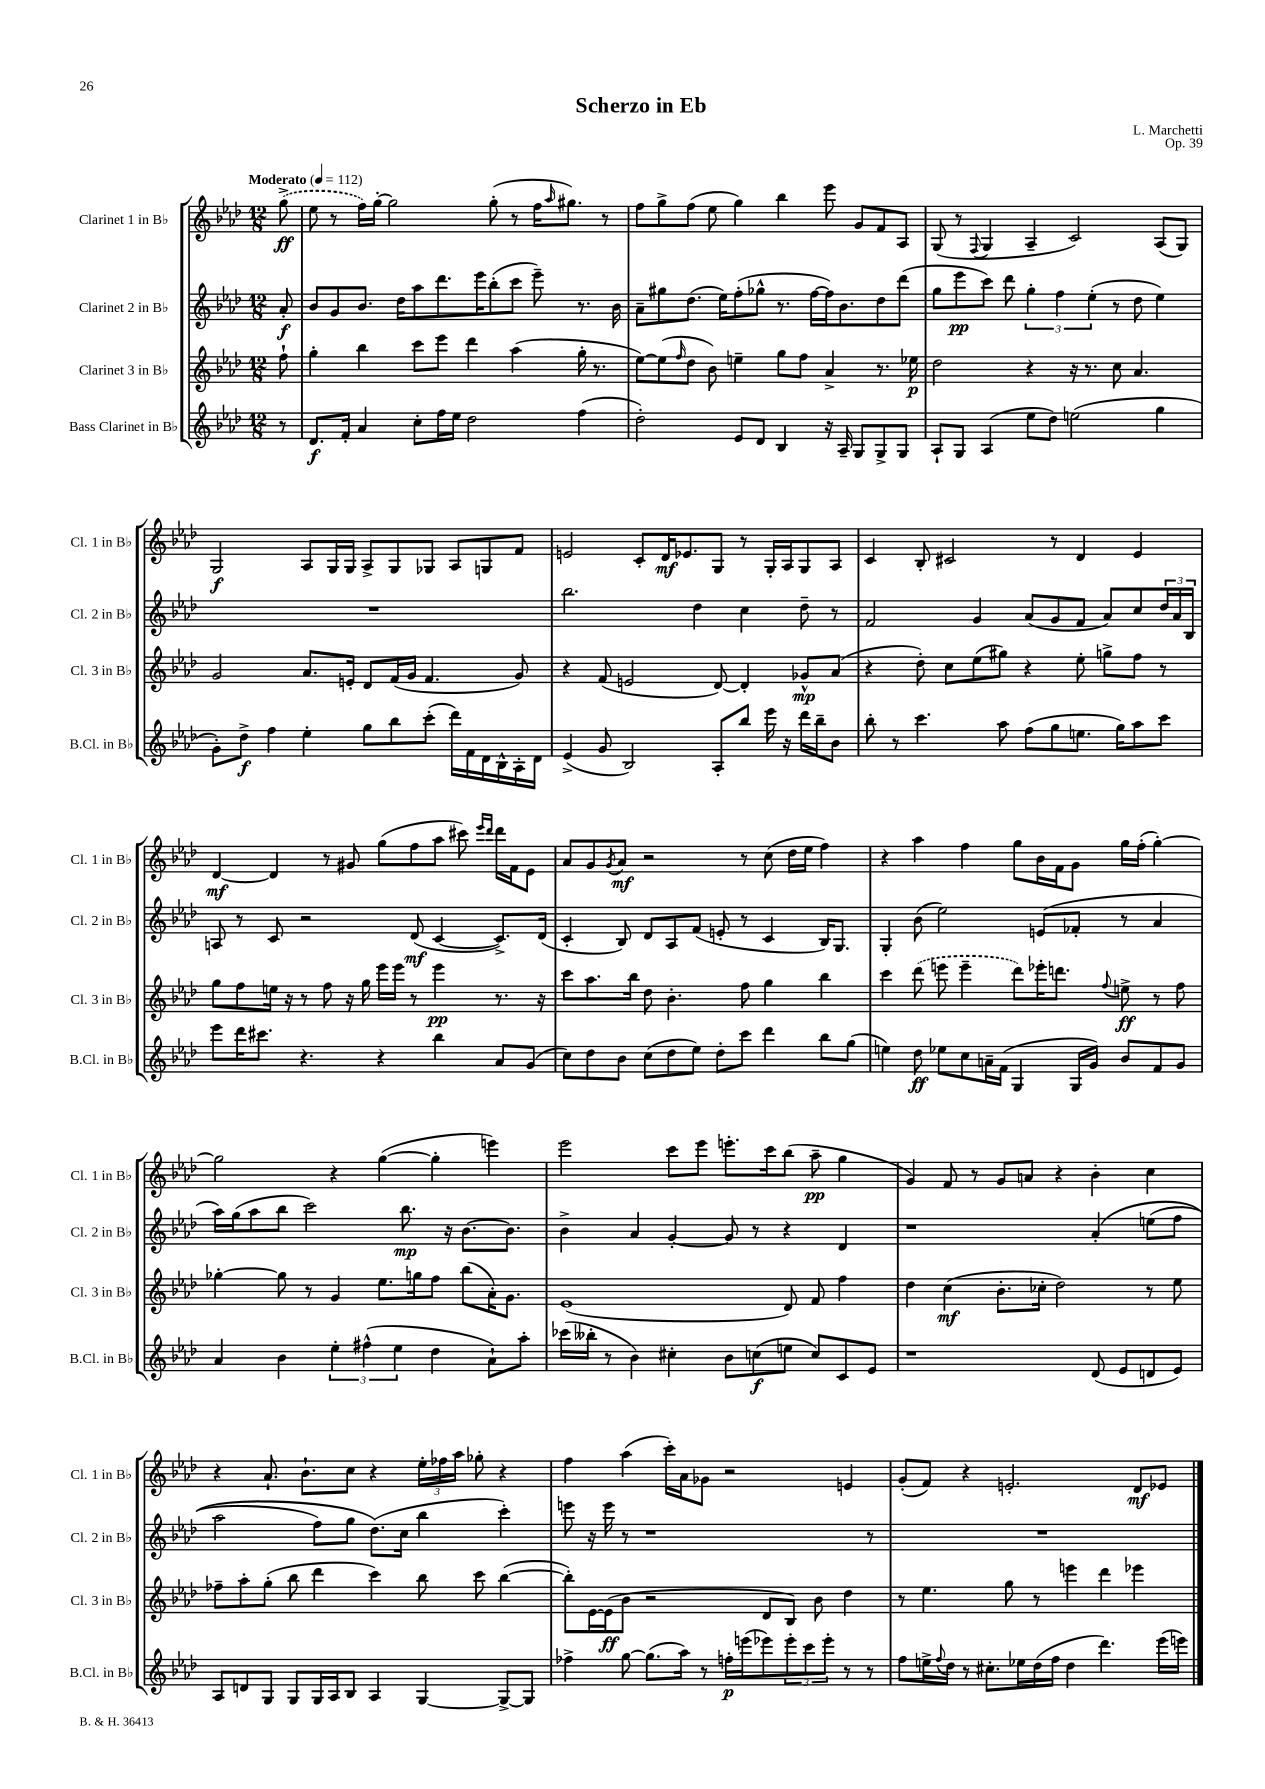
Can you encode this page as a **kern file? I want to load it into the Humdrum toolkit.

**kern	**kern	**kern	**kern
*staff4	*staff3	*staff2	*staff1
*clefG2	*clefG2	*clefG2	*clefG2
*k[b-e-a-d-]	*k[b-e-a-d-]	*k[b-e-a-d-]	*k[b-e-a-d-]
*M12/8	*M12/8	*M12/8	*M12/8
*MM112	*MM112	*MM112	*MM112
8r	8ff`	8a-'	(8gg^
=	=	=	=
8.d-	4gg'	8b-	8ee-
.	.	8g	8r
16f'	.	.	.
4a-	4bb-	8.b-	16ff)
.	.	.	[16gg'
.	.	.	2gg]
.	.	16dd-	.
8cc'	8ccc	8aa-	.
16ff	8eee-	8.ddd-	.
16ee-	.	.	.
2dd-	4ddd-	.	.
.	.	16eee-	.
.	.	(8bb-'	(8gg'
.	(4aa-	8ccc	8r
.	.	8eee-~)	16ff
.	.	.	16qqaa-
.	.	.	8.gg#)
(4ff	16gg'	8.r	.
.	8.r	.	.
.	.	.	8r
.	.	16b-	.
=	=	=	=
2dd-')	[8ee-)	8a-~	8ff
.	(8ee-]	8gg#	8gg^
.	16qqff	.	.
.	8dd-	(8.dd-	(8ff
.	8b-)	.	8ee-
.	.	16ee-)	.
8e-	4ee~	(8ff'	4gg)
8d-	.	8gg-^^	.
4B-	8gg	8.r	4bb-
.	8ff	.	.
.	.	[16ff	.
16r	4a-^	16ff])	8eee-
16A-~	.	8.b-	.
8G	.	.	8g
8G^	8.r	8dd-	8f
8G	.	(8ddd-	8A-
.	16ee-	.	.
=	=	=	=
8A-`	2dd-	8gg	(8G
8G	.	8eee-	8r
.	.	.	8qqF
(4A-	.	8ccc)	4G
.	.	8ddd-	.
8ee-	4r	6gg'	4A-~
8dd-)	.	.	.
.	.	6ff	.
(2ee	16r	.	2c)
.	8.r	.	.
.	.	(6ee-'	.
.	8cc	8r	.
.	4.a-	8dd-	.
4gg	.	4ee-)	(8A-
.	.	.	8G)
=	=	=	=
8g')	2g	1.r	2G
8dd-^	.	.	.
4ff	.	.	.
4ee-'	8.a-	.	8A-
.	.	.	16G
.	16e'	.	16G
8gg	8d-	.	8A-^
8bb-	(16f	.	8G
.	16g	.	.
(8ccc'	4.f	.	8G-
16ddd-)	.	.	8A-
16f	.	.	.
16d-	.	.	8G
16B-^^	.	.	.
16A-'	8g)	.	8f
16d-	.	.	.
=	=	=	=
(4e-^	4r	2.bb-	2e
8g	(8f	.	.
2B-)	2e	.	.
.	.	.	8c'
.	.	.	16d-
.	.	.	8.e-
.	.	4dd-	.
8A-'	[8d-)	.	8G
8bb-	4d-']	4cc	8r
16eee-	.	.	16G'
16r	.	.	16A-
16ddd-	8g-^^	8dd-~	8G
16bb-~	.	.	.
8b-	(8a-	8r	8A-
=	=	=	=
8bb-'	4r	2f	4c
8r	.	.	.
4.ccc	8dd-')	.	8B-'
.	8cc	.	2c#
.	(8ee-	4g	.
8aa-	8gg#)	.	.
(8ff	4r	(8a-	.
8gg	.	8g	8r
8.ee	8ee-'	8f	4d-
.	8gg^	8a-)	.
16gg)	.	.	.
8aa-	8ff	8cc	4e-
8ccc	8r	24dd-	.
.	.	24a-	.
.	.	24B-	.
=	=	=	=
8eee-	8gg	8A	[4d-
16ddd-	8ff	8r	.
8.ccc#	.	.	.
.	16ee	8c	4d-]
.	16r	.	.
4.r	8r	2r	.
.	8ff	.	8r
.	16r	.	8g#
.	16gg	.	.
4r	16eee-	.	(8gg
.	16eee-	.	.
.	8r	(8d-	8ff
4bb-	4eee-	[4c	8aa-
.	.	.	8ccc#)
.	.	.	16qqeee-
.	.	.	16qqddd-
8a-	8.r	8.c^])	16ddd-
.	.	.	16f
(8g	.	.	8e-
.	16r	(16d-	.
=	=	=	=
8cc)	8ccc	4c'	8a-
8dd-	8.aa-	.	8g
.	.	.	8qg
8b-	.	8B-)	8a-
.	16bb-	.	.
(8cc	8dd-	8d-	2r
8dd-	4.b-'	8A-	.
8ee-)	.	(8f	.
8dd-'	.	8e'	.
8ccc	8ff	8r	8r
4ddd-	4gg	4c	(8cc
.	.	.	16dd-
.	.	.	16ee-
8bb-	4bb-	16B-)	4ff)
.	.	8.G	.
(8gg	.	.	.
=	=	=	=
4ee)	4ccc	4G'	4r
8dd-	(8ddd-	(8b-	4aa-
8ee-	8eee	2ee-)	.
8cc	4eee~	.	4ff
16a~	.	.	.
(16f	.	.	.
4G	8ddd-)	.	8gg
.	16eee-'	(8e	16b-
.	8.ddd	.	16f
16G	.	8f-'	8g
16g)	.	.	.
.	8qqff	.	.
8b-	8ee^	8r	16gg
.	.	.	(16ff'
8f	8r	4a-	[4gg')
8g	8ff	.	.
=	=	=	=
4a-	[4gg-'	16aa-)	2gg]
.	.	(16gg	.
.	.	8aa-	.
4b-	8gg-]	8bb-	.
.	8r	2ccc)	.
6ee-'	4g	.	4r
(6ff#^^	.	.	.
.	8.ee-	.	([4gg
6ee-	.	.	.
.	.	8.bb-	.
.	16gg	.	.
4dd-	8ff	.	4gg']
.	.	16r	.
.	(8bb-	[8.b-	.
8a-`)	16a-')	.	4eee)
.	8.g	8.b-]	.
8aa-'	.	.	.
=	=	=	=
(16ccc-	(1e-	4b-^	2eee-
16bb--'	.	.	.
8r	.	.	.
4b-)	.	4a-	.
4cc#'	.	[4g'	8ccc
.	.	.	8eee-
8b-	.	8g]	8.eee'
(8cc	.	8r	.
.	.	.	16ccc
8ee	8d-)	4r	(8bb-
8cc)	8f	.	8aa-~
8c	4ff	4d-	4gg
8e-	.	.	.
=	=	=	=
1r	4dd-	1r	4g)
.	(4cc	.	8f
.	.	.	8r
.	8.b-'	.	8g
.	.	.	8a
.	16cc-'	.	.
.	2dd-)	.	4r
(8d-	.	&(4a-'	4b-'
8e-	.	.	.
8d	8r	(8ee	4cc
8e-)	8ee-	8ff	.
=	=	=	=
8A-	8ff-~	2aa-	4r
8d	8aa-'	.	.
8G	(8gg'	.	8.a-`
8G	8bb-	.	.
.	.	.	8.b-`
16G	4ddd-	8ff)	.
16A-	.	.	.
8B-	.	8gg	8cc
4A-	4ccc)	(8.dd-&)	4r
.	.	16cc	.
[4G	8bb-	4bb-	24ee-'
.	.	.	24ff-
.	.	.	24aa-
.	8ccc	.	8gg-'
8G^_	([4bb-	4ccc')	4r
8G]	.	.	.
=	=	=	=
4ff-^	8bb-'])	8eee	4ff
.	[16e-	16r	.
.	(16e-]	16eee	.
[8gg	8b-	8r	(4aa-
(8.gg]	2r	1r	.
.	.	.	16ccc')
16aa-)	.	.	16a-
8r	.	.	8g-
16ff'	.	.	2r
(16eee	.	.	.
8eee-)	8d-	.	.
12eee-'	8B-)	.	.
12ccc	.	.	.
.	8b-	.	.
12eee-'	.	.	.
8r	4dd-	.	4e
8r	.	8r	.
=	=	=	=
8ff	8r	1.r	(8g'
16ee^	4.ee-	.	8f)
8qqff	.	.	.
16dd-	.	.	.
8r	.	.	4r
8.cc#'	.	.	.
.	8gg	.	2.e'
16ee-	.	.	.
(16dd-	8r	.	.
16ff	.	.	.
4dd-	4eee	.	.
4.ddd-)	4ddd-	.	.
.	4eee-	.	8d-
(16eee-	.	.	8e-
16eee)	.	.	.
==	==	==	==
*-	*-	*-	*-
